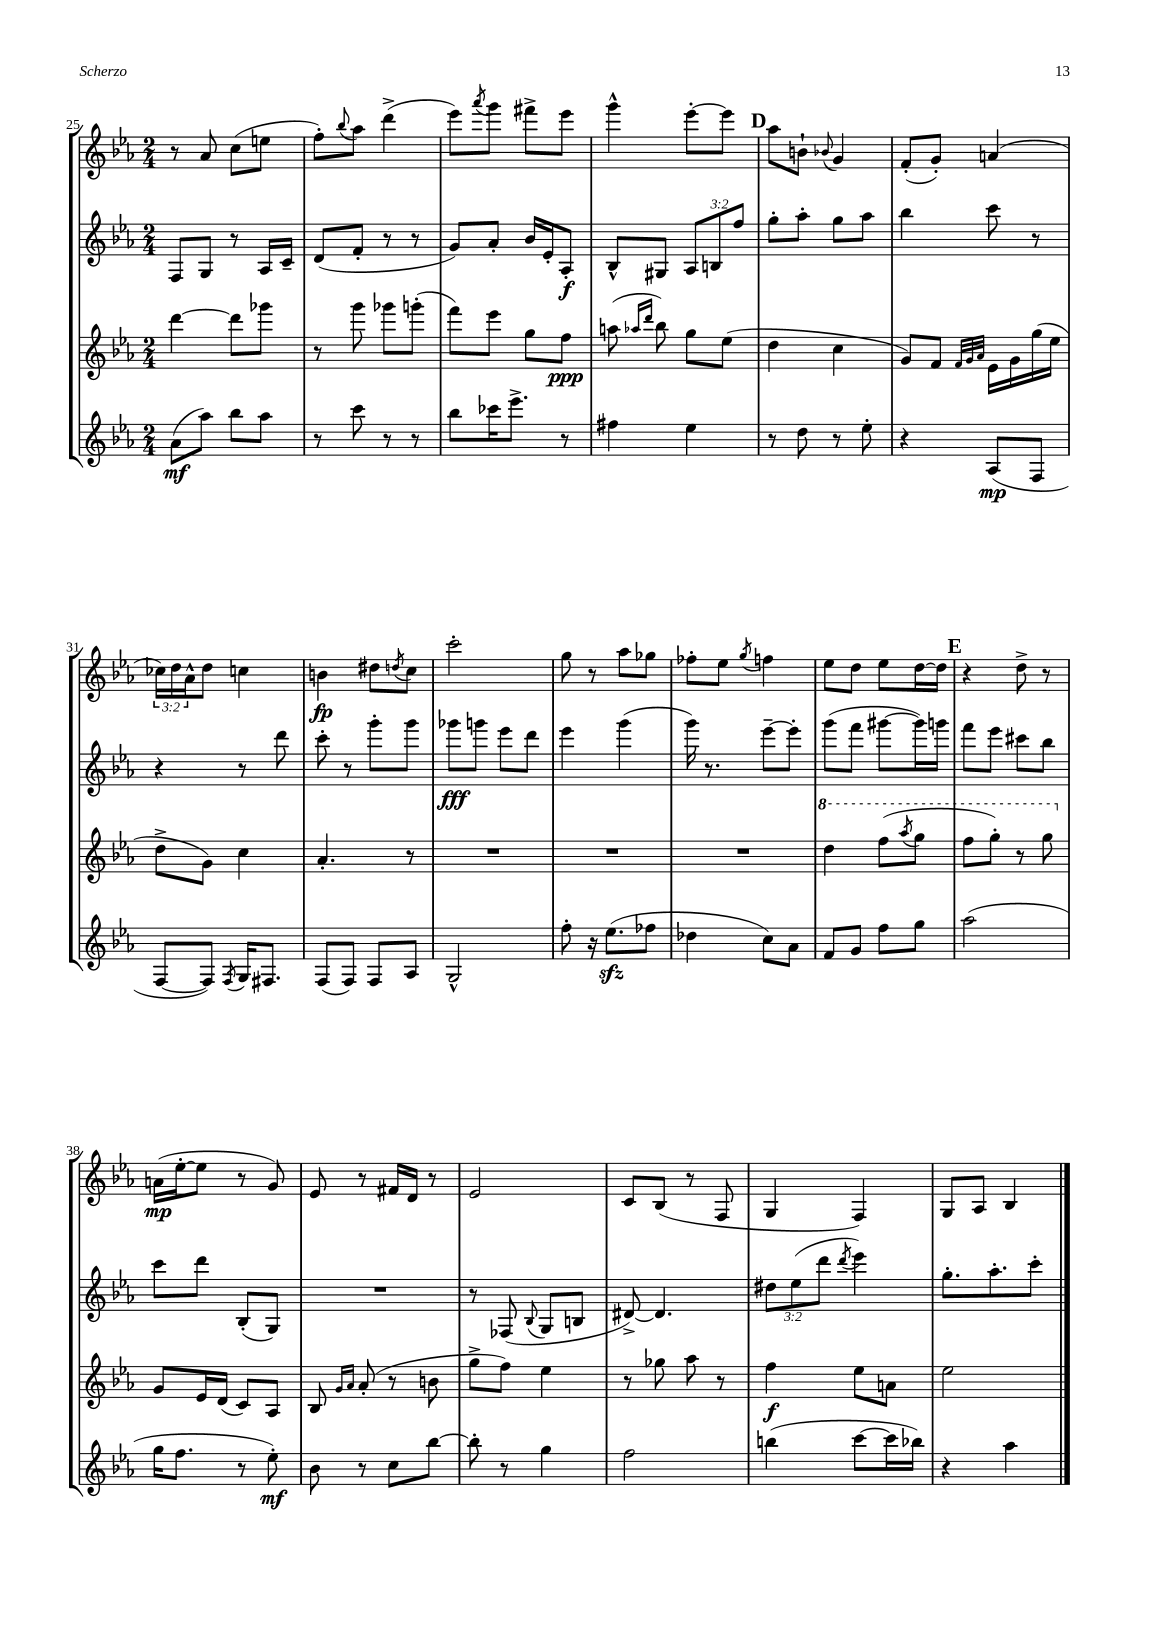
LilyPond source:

<<
\new StaffGroup <<
\new Staff = "s0" {
    \clef treble \key ees \major \numericTimeSignature \time 2/4 \override Staff.TupletNumber.text = #tuplet-number::calc-fraction-text
    r8 aes'8 c''8( e''8 |
    f''8-.) \appoggiatura { bes''8 } aes''8 d'''4->( |
    ees'''8) \acciaccatura { aes'''8 } g'''8 fis'''8-> ees'''8 |
    g'''4-^ ees'''8~-. ees'''8 |
    \mark \markup { \bold "D" } aes''8 b'8-! \appoggiatura { bes'8 } g'4 |
    f'8-.( g'8-.) a'4( |
    \tuplet 3/2 { ces''16) d''16 aes'16-^ } d''8 c''4 |
    b'4\fp dis''8 \acciaccatura { d''8 } c''8 |
    c'''2-. |
    g''8 r8 aes''8 ges''8 |
    fes''8-. ees''8 \acciaccatura { g''8 } f''4 |
    ees''8 d''8 ees''8 d''16~ d''16 |
    \mark \markup { \bold "E" } r4 d''8-> r8 |
    a'16\mp( ees''16~-. ees''8 r8 g'8) |
    ees'8 r8 fis'16 d'16 r8 |
    ees'2 |
    c'8 bes8( r8 f8 |
    g4 f4) |
    g8 aes8 bes4 \bar "|." |
}
\new Staff = "s1" {
    \clef treble \key ees \major \numericTimeSignature \time 2/4 \override Staff.TupletNumber.text = #tuplet-number::calc-fraction-text
    f8 g8 r8 aes16 c'16-- |
    d'8( f'8-. r8 r8 |
    g'8) aes'8-. bes'16 ees'16-. aes8-.\f |
    bes8-^ gis8 \tuplet 3/2 { aes8 b8 f''8 } |
    \mark \markup { \bold "D" } g''8-. aes''8-. g''8 aes''8 |
    bes''4 c'''8 r8 |
    r4 r8 d'''8 |
    c'''8-. r8 g'''8-. g'''8 |
    ges'''8\fff g'''8 ees'''8 d'''8 |
    ees'''4 g'''4( |
    g'''16) r8. ees'''8~-- ees'''8-. |
    g'''8( f'''8 gis'''8~ gis'''16) g'''16 |
    \mark \markup { \bold "E" } f'''8 ees'''8 cis'''8 bes''8 |
    c'''8 d'''8 bes8-.( g8) |
    R2 |
    r8 fes8( \appoggiatura { bes8 } g8 b8 |
    dis'8~->) dis'4. |
    \tuplet 3/2 { dis''8 ees''8( d'''8 } \acciaccatura { d'''8 } ees'''4) |
    g''8.-. aes''8.-. c'''8-. \bar "|." |
}
\new Staff = "s2" {
    \clef treble \key ees \major \numericTimeSignature \time 2/4
    d'''4~ d'''8 ges'''8 |
    r8 g'''8 ges'''8 g'''8-.( |
    f'''8) ees'''8 g''8 f''8\ppp |
    a''8( \grace { aes''16 d'''16 } bes''8) g''8 ees''8( |
    \mark \markup { \bold "D" } d''4 c''4 |
    g'8) f'8 \grace { f'32 g'32 aes'32 } ees'16 g'16 g''16( ees''16 |
    d''8-> g'8) c''4 |
    aes'4.-. r8 |
    R2 |
    R2 |
    R2 |
    \ottava #1 d'''4 f'''8( \acciaccatura { aes'''8 } g'''8 |
    \mark \markup { \bold "E" } f'''8 g'''8-.) r8 g'''8 \ottava #0 |
    g'8 ees'16 d'16( c'8) aes8 |
    bes8 \grace { g'16 aes'16 } aes'8-.( r8 b'8 |
    g''8-> f''8) ees''4 |
    r8 ges''8 aes''8 r8 |
    f''4\f ees''8 a'8 |
    ees''2 \bar "|." |
}
\new Staff = "s3" {
    \clef treble \key ees \major \numericTimeSignature \time 2/4
    aes'8\mf( aes''8) bes''8 aes''8 |
    r8 c'''8 r8 r8 |
    bes''8 ces'''16 ees'''8.-> r8 |
    fis''4 ees''4 |
    \mark \markup { \bold "D" } r8 d''8 r8 ees''8-. |
    r4 aes8\mp( f8 |
    f8~ f8) \acciaccatura { f8 } g16 fis8. |
    f8( f8) f8 aes8 |
    g2-^ |
    f''8-. r16 ees''8.\sfz( fes''8 |
    des''4 c''8) aes'8 |
    f'8 g'8 f''8 g''8 |
    \mark \markup { \bold "E" } aes''2( |
    g''16 f''8. r8 ees''8-.\mf) |
    bes'8 r8 c''8 bes''8~ |
    bes''8-. r8 g''4 |
    f''2 |
    b''4( c'''8~ c'''16 bes''16) |
    r4 aes''4 \bar "|." |
}
>>
>>
\layout { \context { \Score currentBarNumber = #25 } }
